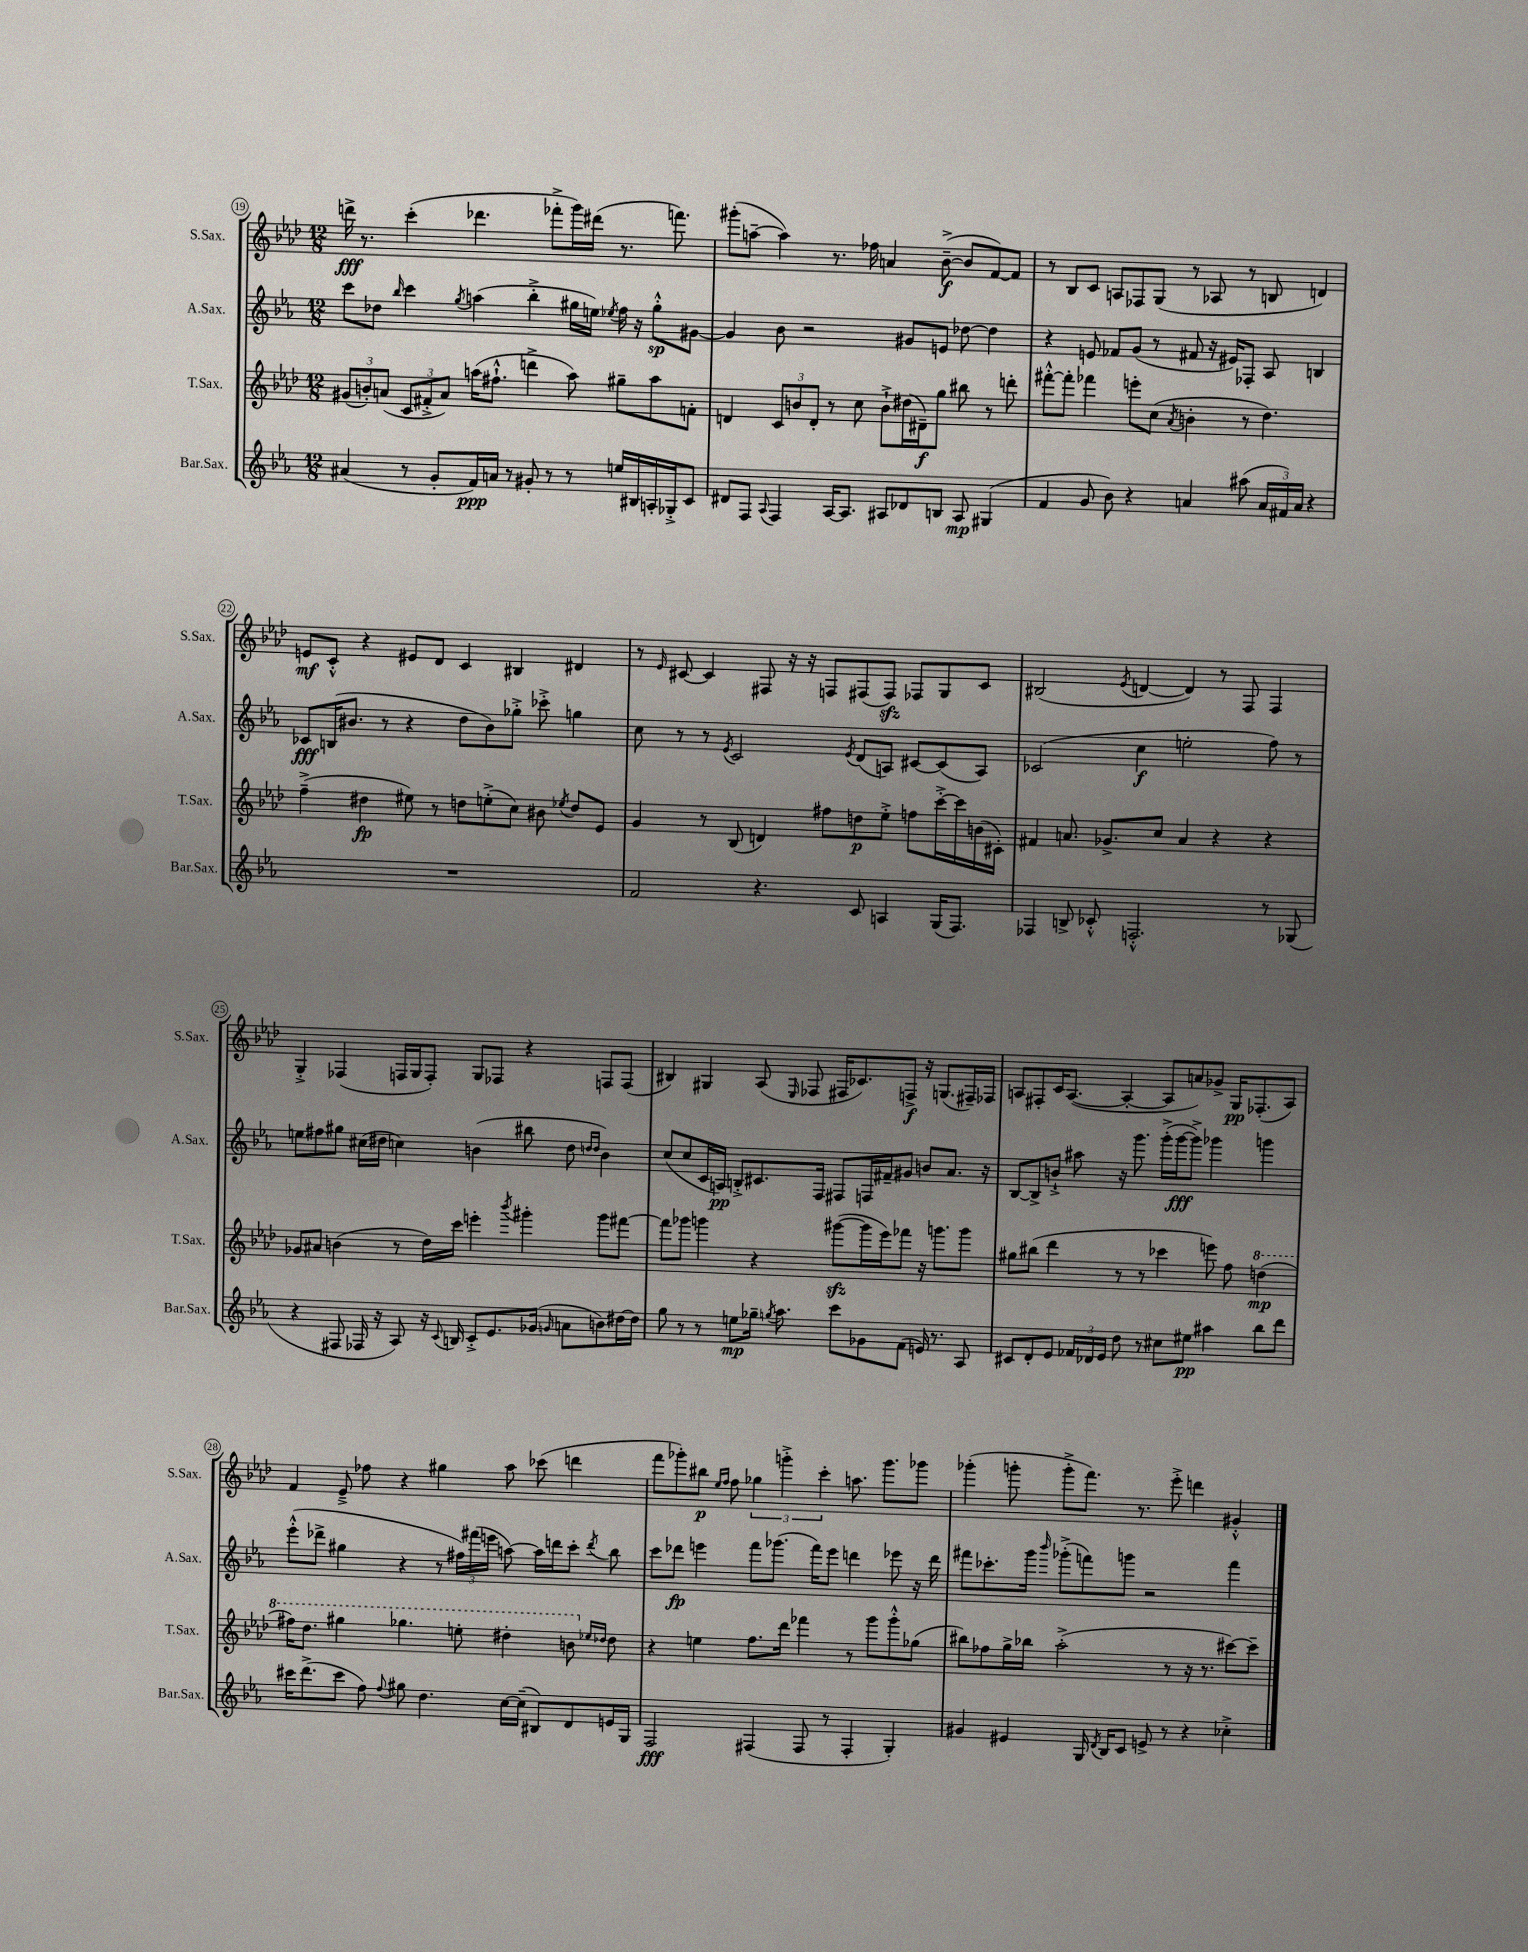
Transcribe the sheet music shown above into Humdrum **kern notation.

**kern	**kern	**kern	**kern
*staff4	*staff3	*staff2	*staff1
*clefG2	*clefG2	*clefG2	*clefG2
*k[b-e-a-]	*k[b-e-a-d-]	*k[b-e-a-]	*k[b-e-a-d-]
*M12/8	*M12/8	*M12/8	*M12/8
(4a#/	(12g#/L	8ccc\L	16ddd^\
.	.	.	8.r
.	12b'/)	.	.
.	.	8dd-\J	.
.	(12a/J	.	.
.	.	16qqbb-/	.
8r	12c/L	4ccc\	(4ccc'\
.	12f#'^/	.	.
8g'/L	.	.	.
.	12a/J)	.	.
.	.	8qgg/	.
16f/L)	(16aa\LK	(4aa\	4.ddd-\
16a/JJ	8.ff#`^^\J	.	.
8r	.	.	.
8g#'/	4ddd^\	4bb-'^\	.
8r	.	.	8fff-'^\L
8r	8aa\)	16gg#\LL	16ggg\L)
.	.	16ee\JJ)	(16ddd#\JJ
.	.	8qee-/	.
16ee/LL	8gg#~\L	16ff\	8.r
16B#/	.	16r	.
16A'/	8aa\	8gg#'^^\L	.
16G-'^/J	.	.	8.fff\)
8c/J	8f'\J	[8g#\J	.
=	=	=	=
8d#/L	4d/	4g#/]	(8ggg#'\L
8F/J	.	.	[8aa~\J
8qqA-/	.	.	.
4F/	12c/L	8b-\	4aa\])
.	12b/	.	.
.	.	2r	.
.	12d'/J	.	.
[16A-/LK	8r	.	8.r
8.A-/]J	.	.	.
.	8cc\	.	.
.	.	.	16ff-\
8A#/L	8b`^\L	.	4a/
8d-/	(16dd#\L	8g#/L	.
.	16d#~\J)	.	.
8B/J	8gg\J	8e/J	([8b-~^\
8A#/	8bb#\	[8dd-\	8b-/]L
(4G#/	8r	4dd-\]	[8f/)
.	8ddd'\	.	8f/]J
=	=	=	=
4f/	[8fff#'^^\L	4r	8r
.	8fff#'\]J	.	8B-/L
8g/	4fff-\	8e/	8c/J
8b-\)	.	8f-/L	8A/L
4r	8eee'\L	(8g/J	8F-/
.	(8cc\J	8r	(8G/J
.	8qa-/	.	.
4a/	4b'\	8f#/	8r
.	.	16r	8A-/
.	.	16e#/LK)	.
(8aa#\	8r	8F-'/J	8r
24a/LL	4.dd-\)	8A-/	8B/
24f#/)	.	.	.
24a/JJ	.	.	.
4r	.	4B/	4d/)
=	=	=	=
1.r	(4ff~^\	8c-/L	8e/L
.	.	(16B/K	8c'^^/J
.	.	8.b#/J	.
.	4dd#\	.	4r
.	.	8r	.
.	8ee#\)	4r	8e#/L
.	8r	.	8d-/J
.	8dd\L	8dd\L	4c/
.	(8ee'^\	8b#\)	.
.	8cc\J)	8gg-'^\J	4B#/
.	8b#\	8ccc-'^\	.
.	8qee-/	.	.
.	8dd/L	4gg\	4d#/
.	8e-/J	.	.
=	=	=	=
2f/	4g/	8cc\	8r
.	.	.	16qqe-/
.	.	8r	[8c#/
.	8r	8r	4c#/]
.	.	8qe-/	.
.	(8B-/	2c/	.
4.r	4d/)	.	8F#/
.	.	.	16r
.	.	.	16r
.	8ff#\L	.	8F/L
.	.	8qe-/	.
8c/	8dd\	(8d/L	(8F#/
4A/	8ee-'^\J	8A/J)	8F#/J)
.	8ff\L	[8c#/L	8F-/L
(16G/LK	[16ccc'^\L	(8c#/]	8G/
8.F/J)	16ccc\]	.	.
.	(16b\	8A/J)	8c#/J
.	16c#'\JJ)	.	.
=	=	=	=
4F-/	4f#/	(2c-/	(2B#/
8B^/	8.a/	.	.
8c-'^^/	.	.	.
.	8.g-^/L	.	.
.	.	.	8qe-/
2.F'^^/	.	4cc\	[4d/
.	8cc/J	.	.
.	4a/	2ee'\	4d/])
.	4r	.	8r
.	.	.	8F/
8r	4r	8ff\)	4F/
(8G-/	.	8r	.
=	=	=	=
4r	8g-/L	8ee\L	4G'^/
.	8a#/J	8ff#\	.
8F#/	(4b\	8gg#\J	(4F-/
16F-/	.	(16cc#\LL	.
16r	.	16dd#\JJ	.
8A-/)	8r	4cc\)	16F/LL
.	.	.	16G/J
16r	16dd-\LL)	.	8F'/J)
8qqc/	.	.	.
16B/	16ccc\JJ	.	.
8c'^/L	4eee'\	(4b\	8G/L
8.e-/	.	.	8F-/J
.	8qbbb-/	.	.
.	4ggg#'\	8bb#\	4r
(16g-/Jk	.	.	.
16qqg/	.	.	.
8a\L	.	8dd#\	.
.	.	16qqdd/LL	.
.	.	16qqdd/JJ	.
8b\)	8ggg#\L	4b\)	8F/L
[16dd#\L	[8fff#\J	.	(8F/J
16dd#\]JJ	.	.	.
=	=	=	=
8gg\	8fff#\]L	(8cc/L	4B#/)
8r	8ggg-\J	8cc/	.
8r	4ggg\	16c/L	4G#/
.	.	16A/JJ)	.
8ee\L	.	8B'^/L	.
16gg-~\Jk	4r	8.c#/	(8A-/
8qgg/	.	.	.
8.aa-\	.	.	.
.	.	.	16qqE-/
.	.	.	8F-/
.	.	16F/Jk	.
8ccc\L	([8ggg#\L	8F#/L	16F#/LK
.	.	.	8.c-/)
8g-\	16ggg#\]L	16F/L	.
.	16eee-\J)	16f#~/J	.
(8f\J	8fff-\J	8g#/J	8F^/J
16e/)	16r	8b/L	16r
8.r	8.ggg\L	.	(8.G/L
.	.	8.a-/J	.
8A-/	8ggg\J	.	16F#~/L)
.	.	16r	16F-/JJ
=	=	=	=
8c#/L	8gg#\L	[8B-/L	8A/L
8d'/	(8bb#\J	8B-^/]	8F#'/
8e-/J	4ddd-\	8b`^/J	16c/K
.	.	.	([8.A/J
24f-/LL	.	8aa#\	.
24d-/	.	.	.
24e-/JJ	.	.	.
8dd\	8r	16r	4A'/_
.	.	8.ggg\	.
8r	8r	.	.
8cc#\L	4ccc-\	(16ggg'^\LL	8A/]L
.	.	[16ggg\J	.
8ee#\J	.	8ggg^\]J)	8a/)
4aa#\	8eee\)	4ggg-\	8g-^/J
.	8ff\	.	16G/LK
.	.	.	(8.F-'/
8bb-\L	(4ddd\	4ggg\	.
8ddd\J	.	.	8A/J)
=	=	=	=
16ccc#\LK	16fff#\LK)	(8eee-'^^\L	4f/
(8.ddd^\	8.ddd-\J	.	.
.	.	8ddd-^\J	.
8ccc#\J	4ggg#\	4gg#\	8e-~^/
8ff\)	.	.	8ff-\
8qqff/	.	.	.
8gg#\	4.ggg-\	4r	4r
4.dd\	.	.	.
.	.	8r	4gg#\
.	8eee'\	24ff#\LL)	.
.	.	(24fff#\	.
.	.	24eee\JJ	.
[16cc\LL	4ddd#'\	[8aa\)	8aa-\
(16cc~\]JJ	.	.	.
8B#/L)	.	16aa\]LL	(8ccc-\
.	.	16ddd\J	.
8d/	8bb\	8ccc'\J	4ddd\
.	16qqee-/LL	.	.
.	16qqdd-/JJ	8qddd/	.
16e/L	8dd-\	8bb-\	.
16G/JJ	.	.	.
=	=	=	=
2F/	4r	8ccc\L	8fff\L
.	.	8ddd-\J	8ggg-'\)
.	4ee\	4eee\	8bb#\J
.	.	.	16qqee-/LL
.	.	.	16qqff/JJ
.	.	.	8ff\
(4F#/	8.ff\L	8fff\L	6gg-\
.	.	(8.ggg-\J	.
.	.	.	6ggg'^\
.	16ddd-\Jk	.	.
8F#/	4fff-\	.	.
.	.	16fff\LK)	.
.	.	.	6ccc'\
8r	.	8eee\J	.
4F#'/	8r	4ddd\	8.aa\
.	8ggg\L	.	.
.	.	.	8.ggg\L
4G'/)	8ggg'^^\	8eee-\	.
.	(8gg-\J	16r	8ggg-\J
.	.	16ddd\	.
=	=	=	=
4g#/	8bb#\L)	8fff#\L	(4ggg-'\
.	8ff-\	8.ccc-'\	.
4e#/	16gg^\L	.	8ggg'\
.	16bb-\JJ	16ggg\Jk	.
.	.	16qqbbb-/	.
.	(2aa-'^\	(8ggg-'^\L	8ggg'^\L
16G/	.	8fff\)	8.fff\J)
8qd/	.	.	.
16B-/LK	.	.	.
8c/J	.	8ggg\J	.
.	.	.	8.r
8e^/	.	2r	.
8r	8r	.	8eee-'^\
4r	16r	.	4ddd\
.	8.r	.	.
4cc-'^\	[8ccc#\L)	4fff\	4g#'^^/
.	8ccc#~\]J	.	.
==	==	==	==
*-	*-	*-	*-
